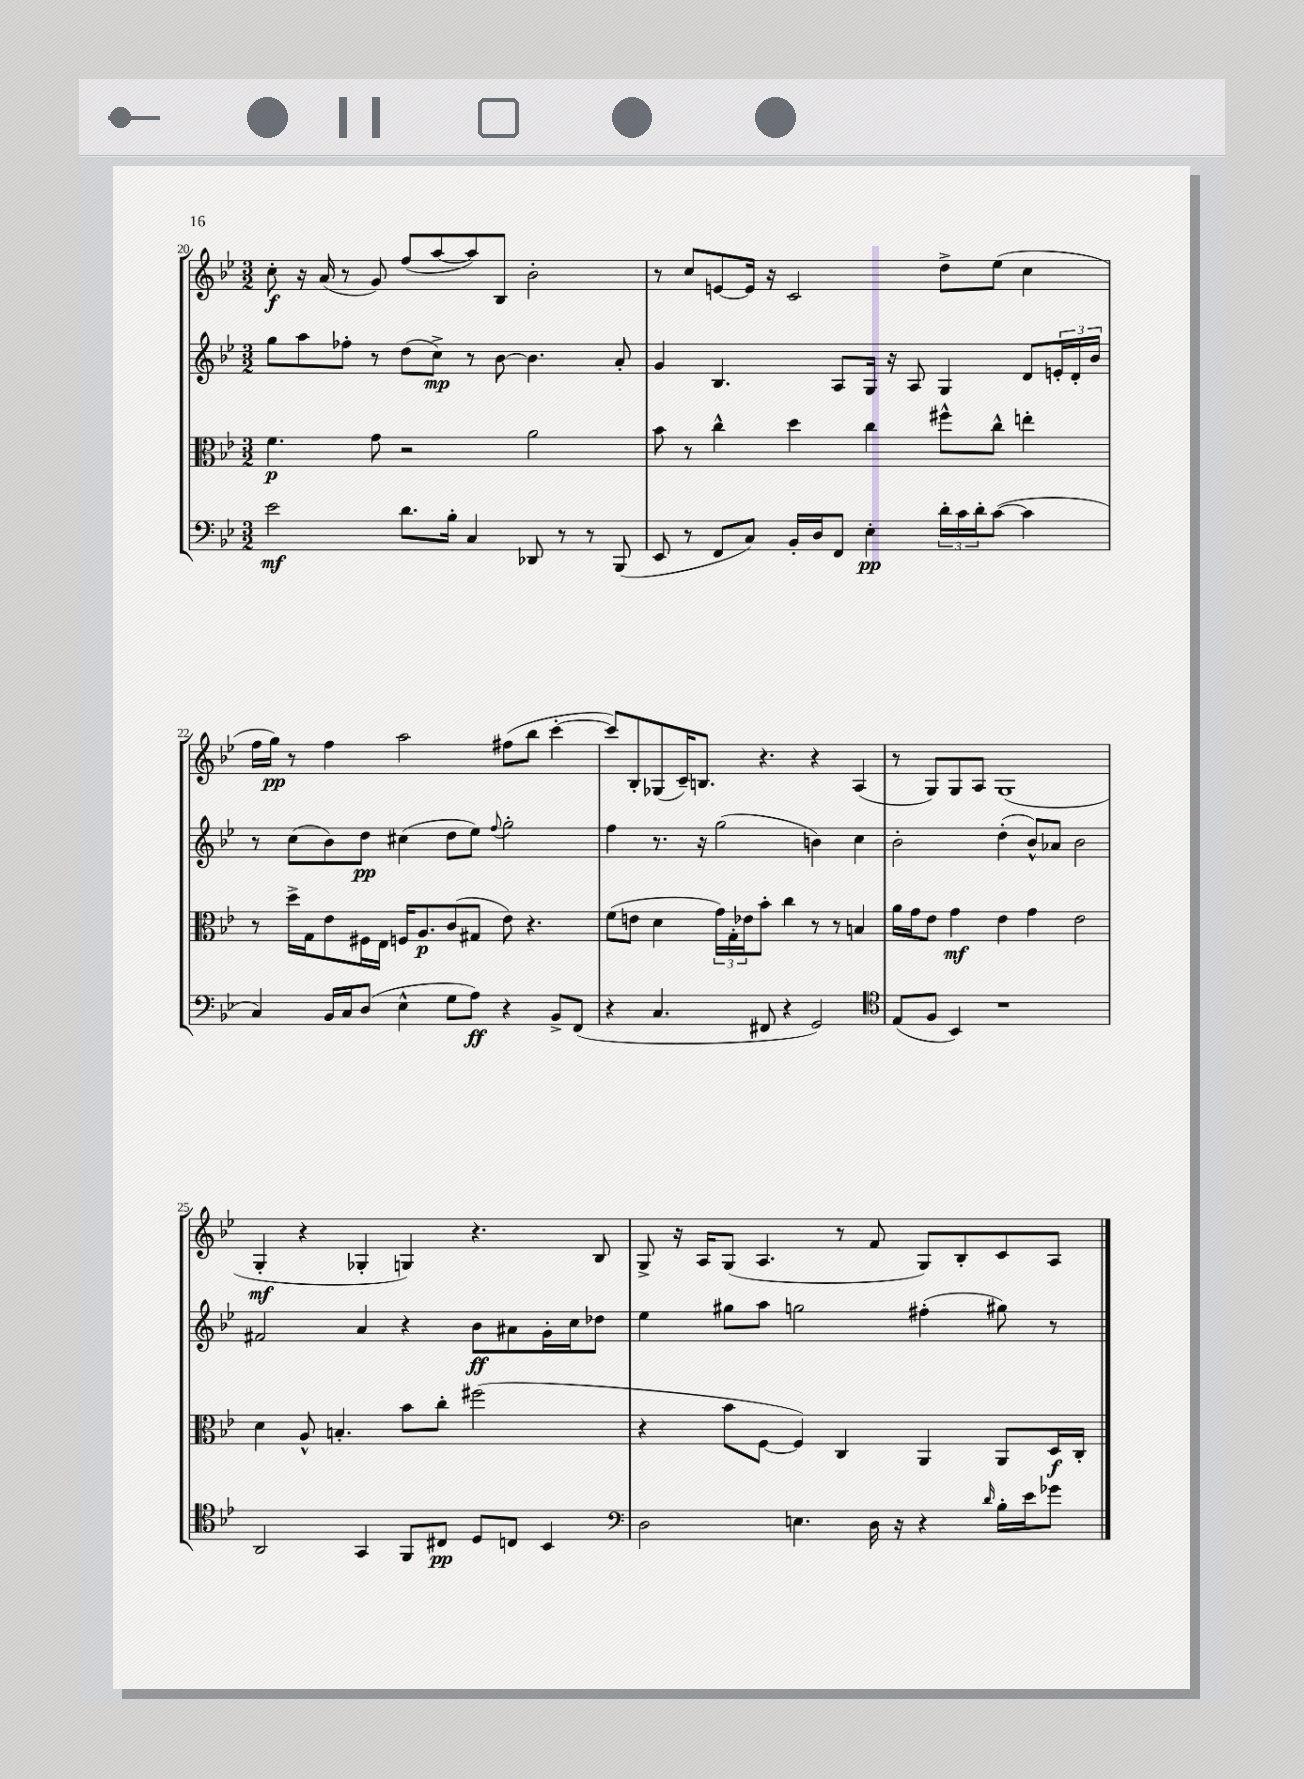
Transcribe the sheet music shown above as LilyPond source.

<<
\new StaffGroup <<
\new Staff = "s0" {
    \clef treble \key bes \major \numericTimeSignature \time 3/2
    c''8-.\f r16 a'16( r8 g'8) f''8( a''8~ a''8) bes8 bes'2-. |
    r8 c''8 e'8~ e'16 r16 c'2 d''8-> ees''8( c''4 |
    f''16 g''16\pp) r8 f''4 a''2 fis''8( bes''8 c'''4~-. |
    c'''8) bes8-. ges8( c'16--) b8. r4. r4 a4( |
    r8 g8) g8 a8 g1( |
    g4-.\mf r4 ges4-. g4) r4. bes8 |
    g8-> r16 a16 g8( a4. r8 f'8 g8) bes8-. c'8 a8 \bar "|." |
}
\new Staff = "s1" {
    \clef treble \key bes \major \numericTimeSignature \time 3/2
    g''8 a''8 fes''8-. r8 d''8( c''8->\mp) r8 bes'8~ bes'4. a'8-. |
    g'4 bes4. a8 g16 r16 a8 g4 d'8 \tuplet 3/2 { e'16-. d'16-. bes'16 } |
    r8 c''8( bes'8) d''8\pp cis''4( d''8 ees''8) \appoggiatura { f''8 } g''2-. |
    f''4 r8. r16 g''2( b'4) c''4 |
    bes'2-. d''4-.( bes'8-^) aes'8 bes'2 |
    fis'2 a'4 r4 bes'8\ff ais'8 g'16-. c''16 des''8 |
    ees''4 gis''8 a''8 g''2 fis''4-.( gis''8) r8 \bar "|." |
}
\new Staff = "s2" {
    \clef alto \key bes \major \numericTimeSignature \time 3/2
    f'4.\p g'8 r2 a'2 |
    bes'8 r8 c''4-^ d''4 c''4 fis''8-^ c''8-^ e''4-. |
    r8 d''16-> g16 ees'8 fis16 ees16 f16 a8.\p c'8( gis8 ees'8) r4. |
    f'8( e'8 d'4 \tuplet 3/2 { g'16) g16-. ees'16 } bes'8-. c''4 r8 r8 b4 |
    a'16 g'16 ees'8 g'4\mf ees'4 g'4 ees'2 |
    d'4 a8-^ b4.-. bes'8 c''8-. fis''2( |
    r4 bes'8 f8~ f4) c4 a,4 a,8 d16\f c16-. \bar "|." |
}
\new Staff = "s3" {
    \clef bass \key bes \major \numericTimeSignature \time 3/2
    ees'2\mf d'8. bes16-. c4 des,8 r8 r8 bes,,8( |
    ees,8 r8 f,8 c8) bes,16-. d16 f,8 ees4-.\pp \tuplet 3/2 { d'16-. c'16 d'16-. } c'8~( c'4 |
    c4) bes,16 c16 d8( ees4-^ g8 a8\ff) r4 bes,8-> f,8( |
    r4 c4. fis,8 r4 g,2) |
    \clef tenor ees8( f8 bes,4) r1 |
    a,2 g,4 f,8 cis8\pp d8 c8 bes,4 |
    \clef bass d2 e4. d16 r16 r4 \grace { d'16 } bes16-. ees'16 ges'8 \bar "|." |
}
>>
>>
\layout { \context { \Score currentBarNumber = #20 } }
